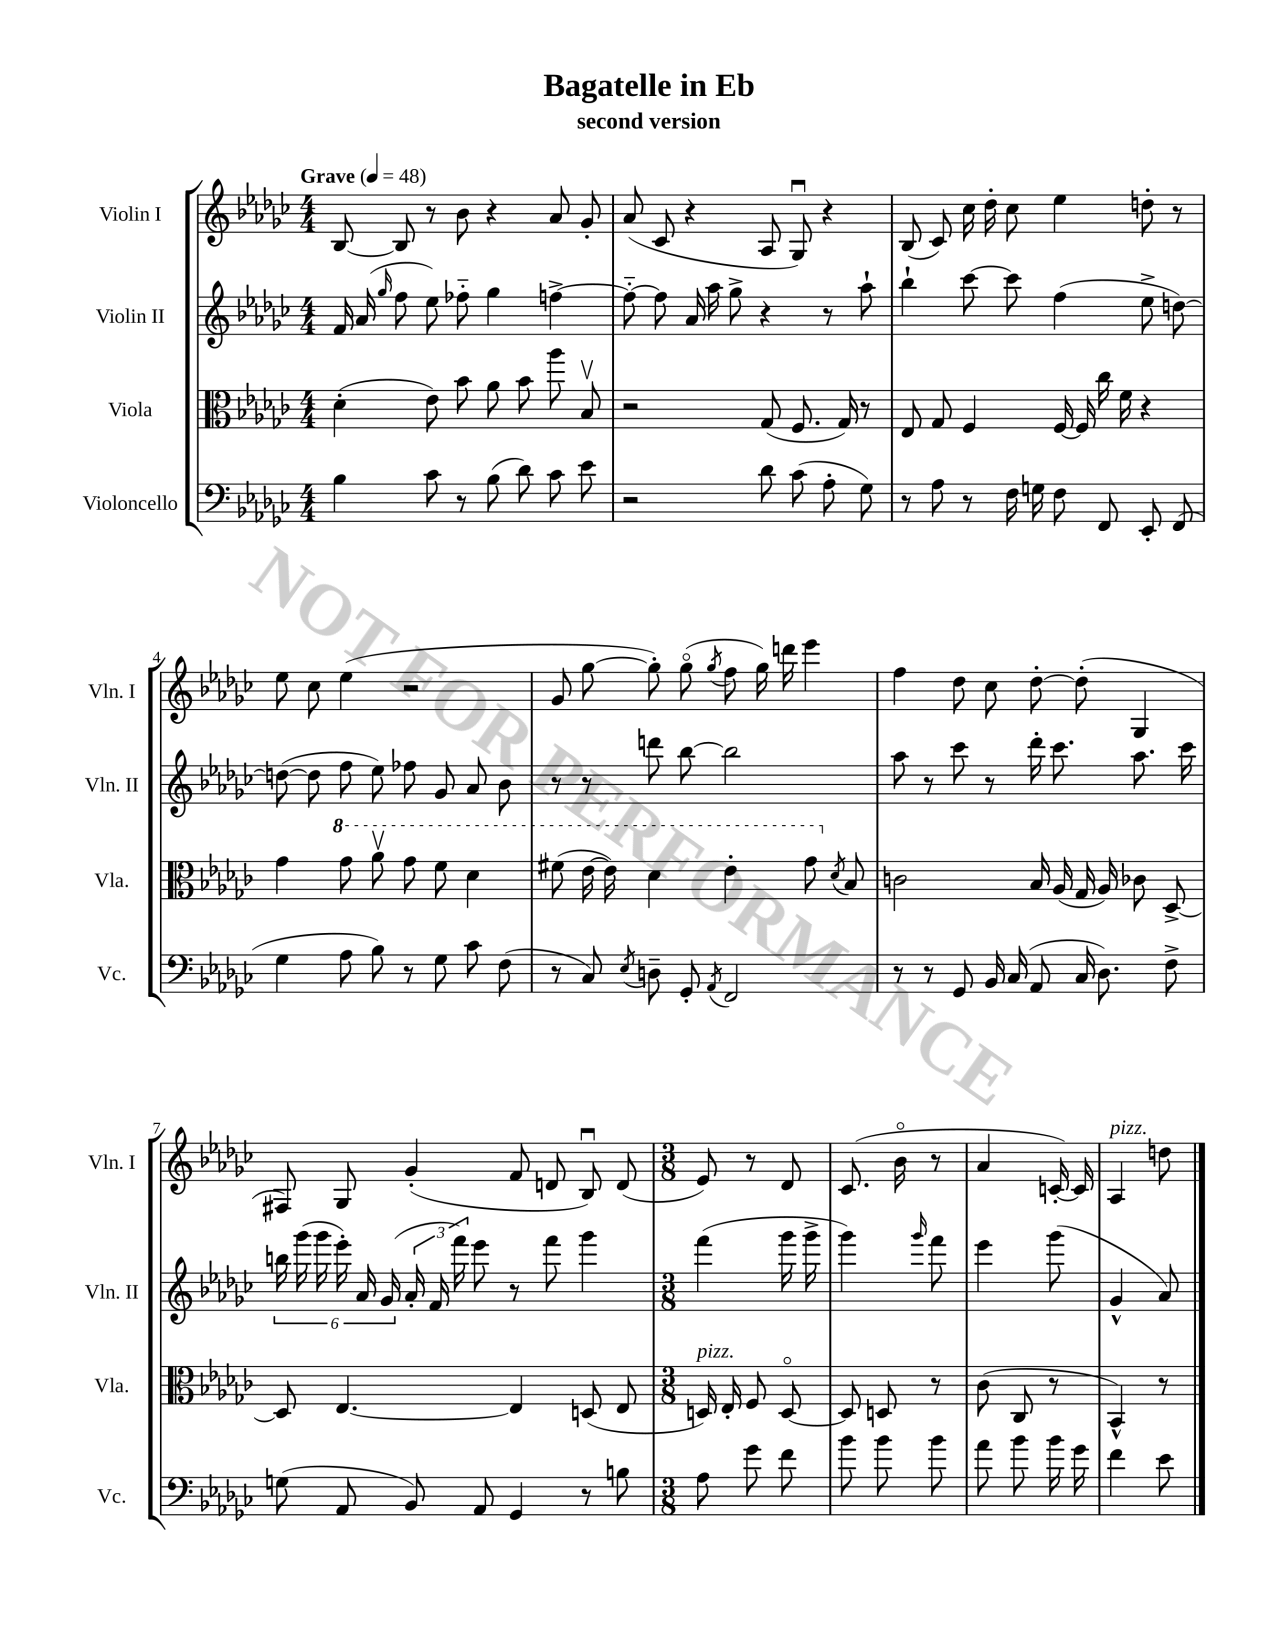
\header { title = "Bagatelle in Eb" subtitle = "second version" }
<<
\new StaffGroup <<
\new Staff = "s0" \with { instrumentName = "Violin I" shortInstrumentName = "Vln. I" } {
    \clef treble \key ges \major \numericTimeSignature \time 4/4 \tempo "Grave" 4 = 48
    \autoBeamOff bes8~ bes8 r8 bes'8 r4 aes'8 ges'8-. |
    aes'8( ces'8 r4 aes8 ges8\downbow) r4 |
    bes8( ces'8) ces''16 des''16-. ces''8 ees''4 d''8-. r8 |
    ees''8 ces''8 ees''4( r2 |
    ges'8 ges''8~ ges''8-.) ges''8\flageolet( \acciaccatura { ges''8 } f''8 ges''16) d'''16 ees'''4 |
    f''4 des''8 ces''8 des''8~-. des''8-.( ges4 |
    fis8) ges8 ges'4-.( f'8 d'8 bes8\downbow) d'8( |
    \numericTimeSignature \time 3/8 ees'8) r8 des'8 |
    ces'8.( bes'16\flageolet r8 |
    aes'4 c'16~-.) c'16 |
    aes4^\markup { \italic "pizz." } d''8 \bar "|." |
}
\new Staff = "s1" \with { instrumentName = "Violin II" shortInstrumentName = "Vln. II" } {
    \clef treble \key ges \major \numericTimeSignature \time 4/4
    \autoBeamOff f'16 aes'16( \grace { ges''16 } f''8 ees''8) fes''8-_ ges''4 f''4~-> |
    f''8~-_ f''8 aes'16 aes''16 ges''8-> r4 r8 aes''8-! |
    bes''4-! ces'''8~ ces'''8 f''4( ees''8-> d''8~) |
    d''8~( d''8 f''8 ees''8) fes''8 ges'8 aes'8 bes'8 |
    r8 r8 d'''8 bes''8~ bes''2 |
    aes''8 r8 ces'''8 r8 des'''16-. ces'''8. aes''8. ces'''16 |
    \tuplet 6/4 { b''16 ges'''16( ges'''16 ees'''16-.) aes'16 ges'16( } \tuplet 3/2 { aes'16-. f'16 f'''16) } ees'''8 r8 f'''8 ges'''4 |
    \numericTimeSignature \time 3/8 f'''4( ges'''16 ges'''16-> |
    ges'''4) \grace { ges'''16 } f'''8 |
    ees'''4 ges'''8( |
    ges'4-^ aes'8) \bar "|." |
}
\new Staff = "s2" \with { instrumentName = "Viola" shortInstrumentName = "Vla." } {
    \clef alto \key ges \major \numericTimeSignature \time 4/4
    \autoBeamOff des'4-.( ees'8) bes'8 aes'8 bes'8 aes''8 bes8\upbow |
    r2 ges8( f8. ges16) r8 |
    ees8 ges8 f4 f16~ f16 ces''16 f'16 r4 |
    ges'4 \ottava #1 ges''8 aes''8\upbow ges''8 f''8 des''4 |
    fis''8( ees''16~ ees''16) des''4 ees''4-. ges''8 \ottava #0 \acciaccatura { des'8 } bes8 |
    c'2 bes16 aes16( ges16 aes16) ces'8 des8~-> |
    des8 ees4.~ ees4 d8( ees8 |
    \numericTimeSignature \time 3/8 d16^\markup { \italic "pizz." }) ees16-. f8 d8~\flageolet |
    d8 d8 r8 |
    ces'8( ces8 r8 |
    bes,4-^) r8 \bar "|." |
}
\new Staff = "s3" \with { instrumentName = "Violoncello" shortInstrumentName = "Vc." } {
    \clef bass \key ges \major \numericTimeSignature \time 4/4
    \autoBeamOff bes4 ces'8 r8 bes8( des'8) ces'8 ees'8 |
    r2 des'8 ces'8( aes8-. ges8) |
    r8 aes8 r8 f16 g16 f8 f,8 ees,8-. f,8( |
    ges4 aes8 bes8) r8 ges8 ces'8 f8( |
    r8 ces8) \acciaccatura { ees8 } d8-- ges,8-. \acciaccatura { aes,8 } f,2 |
    r8 r8 ges,8 bes,16 ces16( aes,8 ces16 des8.) f8-> |
    g8( aes,8 bes,8) aes,8 ges,4 r8 b8 |
    \numericTimeSignature \time 3/8 aes8 ges'8 f'8 |
    bes'8 bes'8 bes'8 |
    aes'8 bes'8 bes'16 ges'16 |
    f'4 ees'8 \bar "|." |
}
>>
>>
